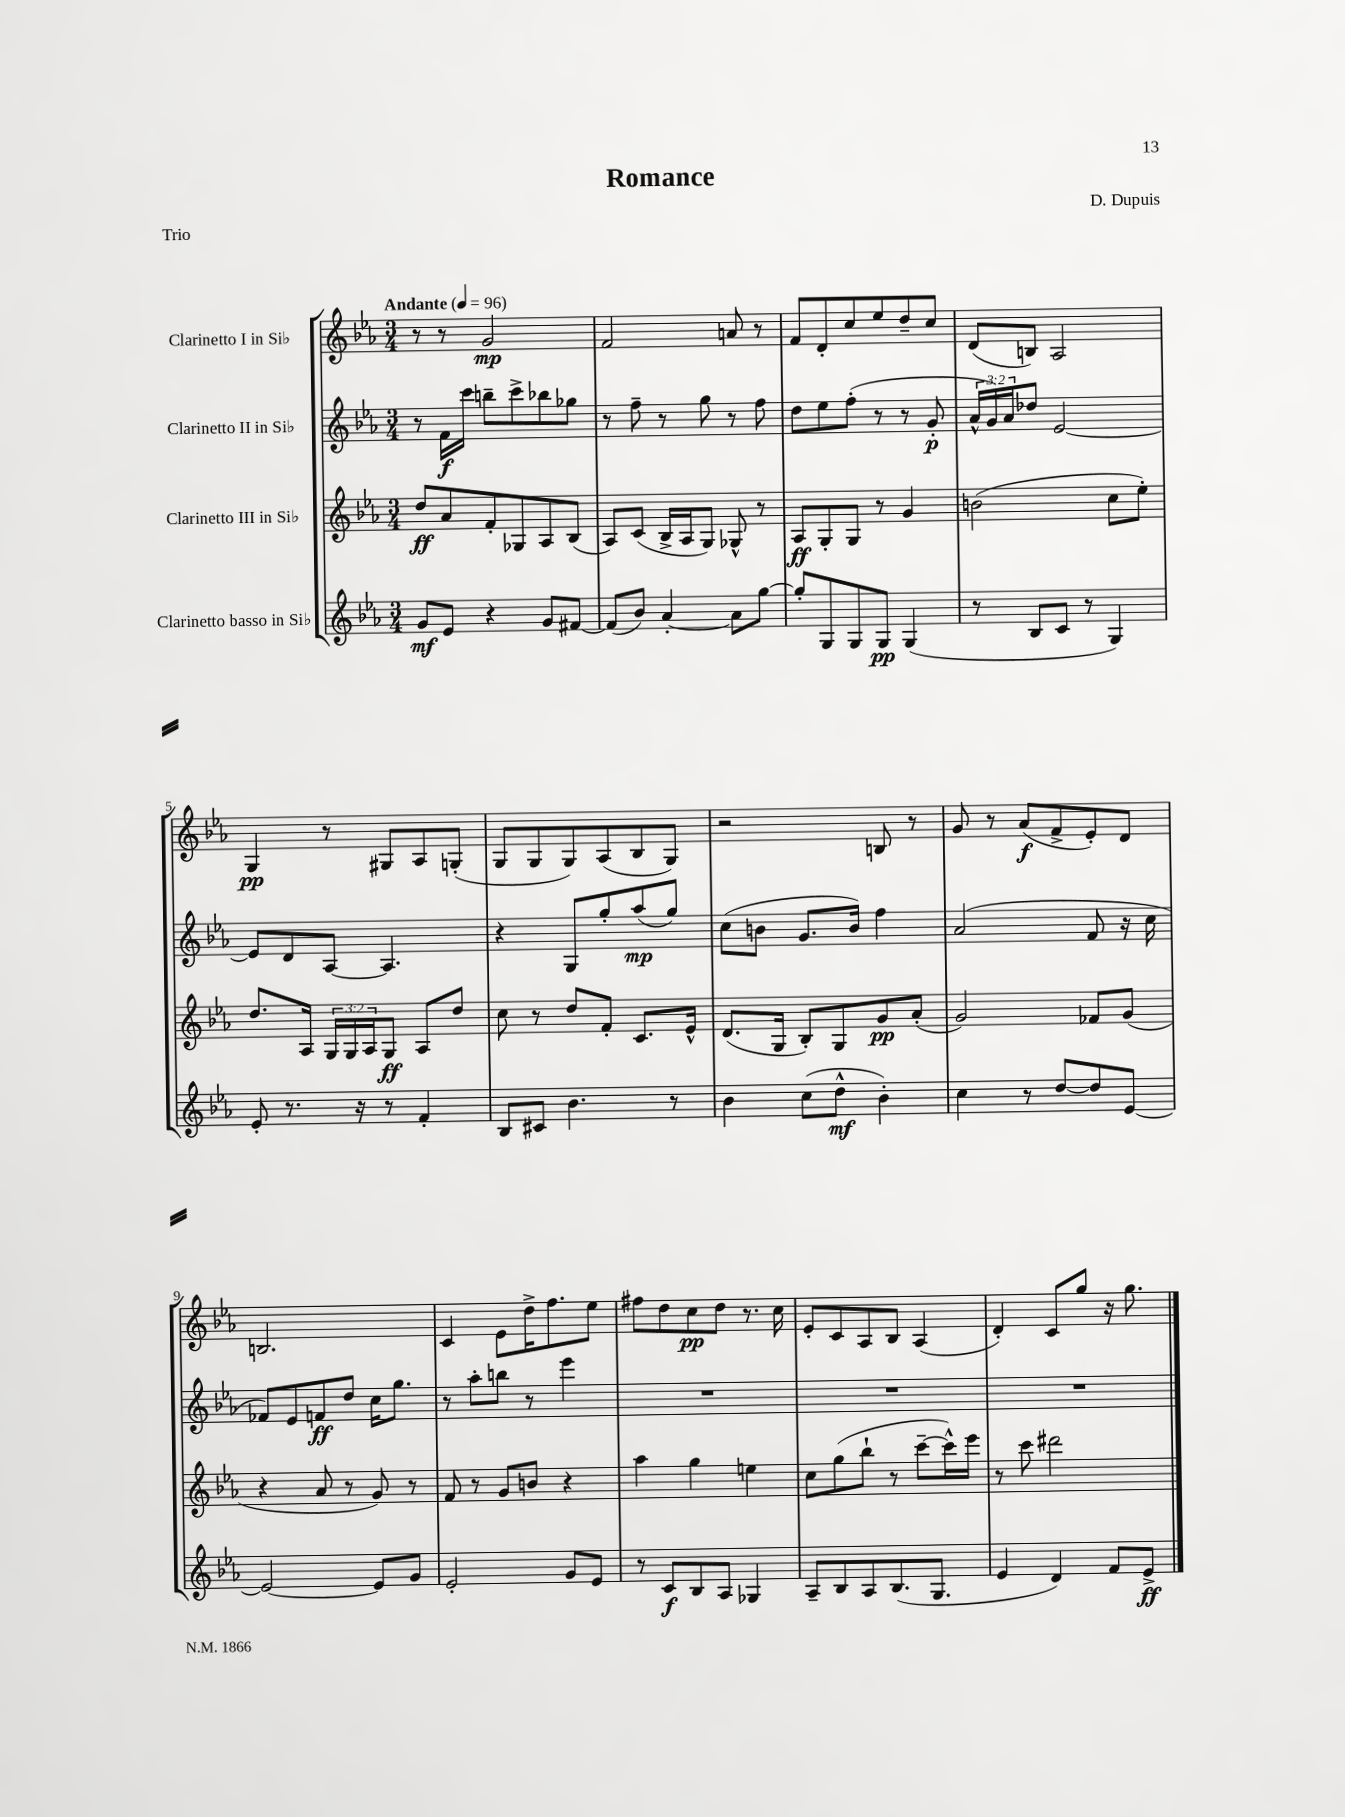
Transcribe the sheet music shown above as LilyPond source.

\header { title = "Romance" composer = "D. Dupuis" piece = "Trio" }
<<
\new StaffGroup <<
\new Staff = "s0" \with { instrumentName = "Clarinetto I in Sib" } {
    \clef treble \key ees \major \numericTimeSignature \time 3/4 \tempo "Andante" 4 = 96
    r8 r8 g'2\mp |
    f'2 a'8 r8 |
    f'8 d'8-. c''8 ees''8 d''8-- c''8 |
    d'8( b8) aes2 |
    g4\pp r8 gis8 aes8 g8-.( |
    g8 g8 g8) aes8( bes8 g8) |
    r2 b8 r8 |
    g'8 r8 aes'8\f( f'8-> ees'8-.) d'8 |
    b2. |
    c'4 ees'8 d''16-> f''8. ees''8 |
    fis''8 d''8 c''8\pp d''8 r8. c''16 |
    ees'8-. c'8 aes8 bes8 aes4( |
    d'4-.) c'8 g''8 r16 g''8. \bar "|." |
}
\new Staff = "s1" \with { instrumentName = "Clarinetto II in Sib" } {
    \clef treble \key ees \major \numericTimeSignature \time 3/4 \override Staff.TupletNumber.text = #tuplet-number::calc-fraction-text
    r8 f'16\f c'''16 b''8-- c'''8-> bes''8 ges''8 |
    r8 f''8-- r8 g''8 r8 f''8 |
    d''8 ees''8 f''8-.( r8 r8 g'8-.\p |
    \tuplet 3/2 { aes'16-^ g'16) aes'16 } des''8 ees'2~ |
    ees'8 d'8 aes8~ aes4. |
    r4 g8 g''8-. aes''8\mp( g''8) |
    c''8( b'8 g'8. b'16) f''4 |
    aes'2( f'8 r16 c''16 |
    fes'8) ees'8 f'8\ff d''8 c''16 g''8. |
    r8 aes''8-. b''8 r8 ees'''4 |
    R2. |
    R2. |
    R2. \bar "|." |
}
\new Staff = "s2" \with { instrumentName = "Clarinetto III in Sib" } {
    \clef treble \key ees \major \numericTimeSignature \time 3/4 \override Staff.TupletNumber.text = #tuplet-number::calc-fraction-text
    d''8\ff aes'8 f'8-. ges8 aes8 bes8( |
    aes8) c'8( bes16-> aes16 g8) ges8-^ r8 |
    aes8\ff g8-. g8 r8 g'4 |
    b'2( c''8 ees''8-.) |
    d''8. aes16 \tuplet 3/2 { g16 g16 aes16 } g8\ff aes8 d''8 |
    c''8 r8 d''8 f'8-. c'8. ees'16-^ |
    d'8.( g16 bes8-.) g8 g'8\pp aes'8-.( |
    g'2) fes'8 g'8( |
    r4 aes'8 r8 g'8) r8 |
    f'8 r8 g'8 b'8 r4 |
    aes''4 g''4 e''4 |
    c''8 g''8( bes''8-! r8 c'''8~-- c'''16-^) ees'''16 |
    r8 c'''8 dis'''2 \bar "|." |
}
\new Staff = "s3" \with { instrumentName = "Clarinetto basso in Sib" } {
    \clef treble \key ees \major \numericTimeSignature \time 3/4
    g'8\mf ees'8 r4 g'8 fis'8~ |
    fis'8( bes'8) aes'4~-. aes'8 g''8~ |
    g''8-. g8 g8 g8\pp g4( |
    r8 bes8 c'8 r8 g4) |
    ees'8-. r8. r16 r8 f'4-. |
    bes8 cis'8 bes'4. r8 |
    bes'4 c''8( d''8-^\mf bes'4-.) |
    c''4 r8 d''8~ d''8 ees'8~ |
    ees'2~ ees'8 g'8 |
    ees'2-. g'8 ees'8 |
    r8 c'8\f bes8 aes8 ges4 |
    aes8-- bes8 aes8 bes8.( g8. |
    ees'4 d'4) f'8 ees'8->\ff \bar "|." |
}
>>
>>
